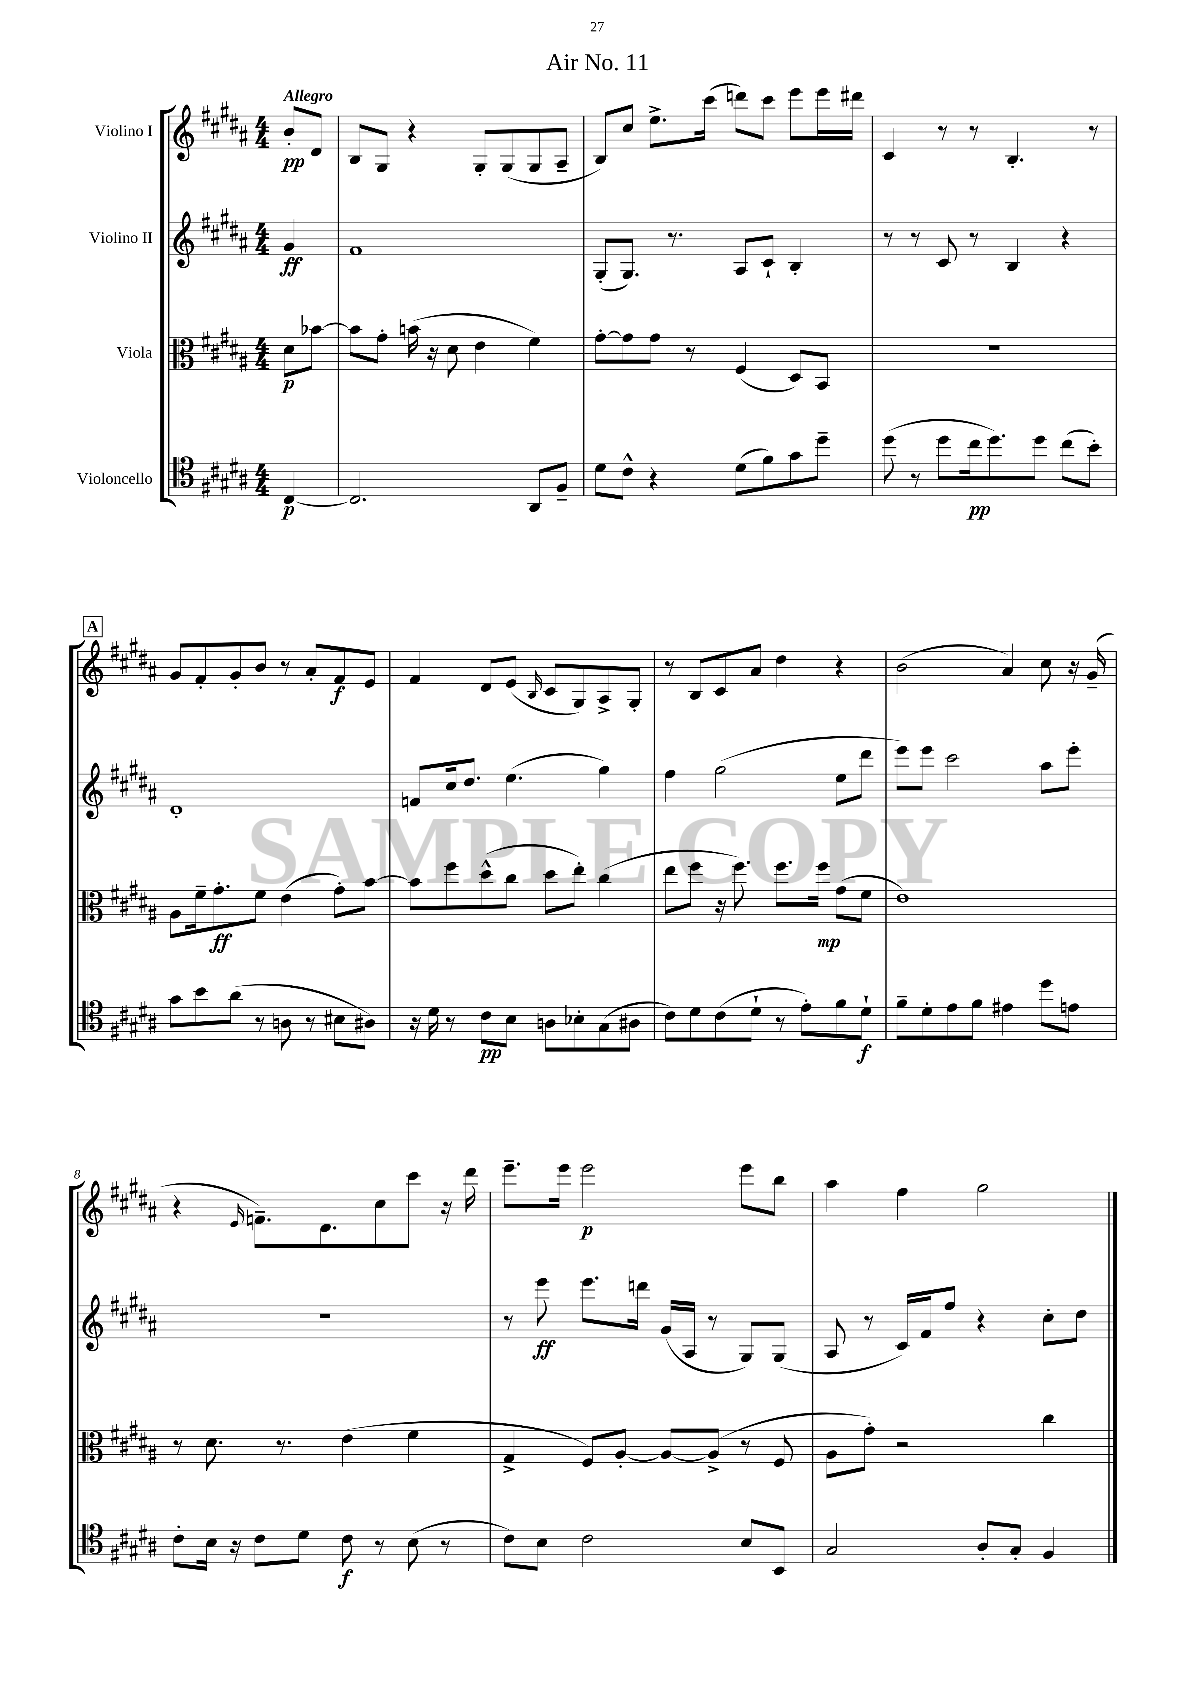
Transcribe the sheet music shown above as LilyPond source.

\header { title = "Air No. 11" }
<<
\new StaffGroup <<
\new Staff = "s0" \with { instrumentName = "Violino I" } {
    \clef treble \key b \major \numericTimeSignature \time 4/4 \partial 4 \tempo "Allegro"
    b'8-.\pp dis'8 |
    b8 gis8 r4 gis8-. gis8( gis8 ais8-- |
    b8) cis''8 e''8.-> cis'''16( d'''8) cis'''8 e'''8 e'''16 dis'''16 |
    cis'4 r8 r8 b4.-. r8 |
    \mark \markup { \box "A" } gis'8 fis'8-. gis'8-. b'8 r8 ais'8-. fis'8\f e'8 |
    fis'4 dis'8 e'8( \grace { b16 } cis'8 gis8) ais8-> gis8-. |
    r8 b8 cis'8 ais'8 dis''4 r4 |
    b'2( ais'4) cis''8 r16 gis'16--( |
    r4 \grace { e'16 } f'8.--) dis'8. cis''8 cis'''8 r16 dis'''16 |
    e'''8.-- e'''16 e'''2\p e'''8 b''8 |
    ais''4 fis''4 gis''2 \bar "|." |
}
\new Staff = "s1" \with { instrumentName = "Violino II" } {
    \clef treble \key b \major \numericTimeSignature \time 4/4 \partial 4
    gis'4\ff |
    fis'1 |
    gis8-.( gis8.) r8. ais8 cis'8-! b4-. |
    r8 r8 cis'8 r8 b4 r4 |
    \mark \markup { \box "A" } dis'1-. |
    f'8 cis''16 dis''8. e''4.( gis''4) |
    fis''4 gis''2( e''8 dis'''8 |
    e'''8) e'''8 cis'''2 ais''8 e'''8-. |
    R1 |
    r8 e'''8\ff e'''8. d'''16 gis'16( ais16 r8 gis8) gis8( |
    ais8 r8 cis'16) fis'16 fis''8 r4 cis''8-. dis''8 \bar "|." |
}
\new Staff = "s2" \with { instrumentName = "Viola" } {
    \clef alto \key b \major \numericTimeSignature \time 4/4 \partial 4
    dis'8\p bes'8~ |
    bes'8 gis'8-. b'16( r16 dis'8 e'4 fis'4) |
    gis'8~-. gis'8 gis'8 r8 fis4( dis8) b,8 |
    R1 |
    \mark \markup { \box "A" } ais8 fis'16-- gis'8.-.\ff fis'8 e'4( gis'8-.) b'8~ |
    b'8 fis''8 dis''8-^( cis''8 dis''8 e''8-.) cis''4( |
    e''8 fis''8 r16 fis''8.) fis''8. fis''16\mp gis'8( fis'8 |
    e'1) |
    r8 dis'8. r8. e'4( fis'4 |
    gis4-> fis8) ais8~-. ais8~ ais8->( r8 fis8 |
    ais8 gis'8-.) r2 cis''4 \bar "|." |
}
\new Staff = "s3" \with { instrumentName = "Violoncello" } {
    \clef tenor \key b \major \numericTimeSignature \time 4/4 \partial 4
    cis4~\p |
    cis2. ais,8 fis8-- |
    dis'8 cis'8-^ r4 dis'8( fis'8) gis'8 dis''8-- |
    dis''8( r8 dis''8 cis''16\pp dis''8.) dis''8 cis''8( b'8-.) |
    \mark \markup { \box "A" } gis'8 b'8 ais'8( r8 a8 r8 bis8 ais8) |
    r16 dis'16 r8 cis'8\pp b8 a8 bes8-. gis8( ais8 |
    cis'8) dis'8 cis'8( dis'8-! r8 e'8-.) fis'8 dis'8-!\f |
    fis'8-- dis'8-. e'8 fis'8 eis'4 dis''8 e'8 |
    cis'8-. b16 r16 cis'8 dis'8 cis'8\f r8 b8( r8 |
    cis'8) b8 cis'2 b8 b,8 |
    gis2 ais8-. gis8-. fis4 \bar "|." |
}
>>
>>
